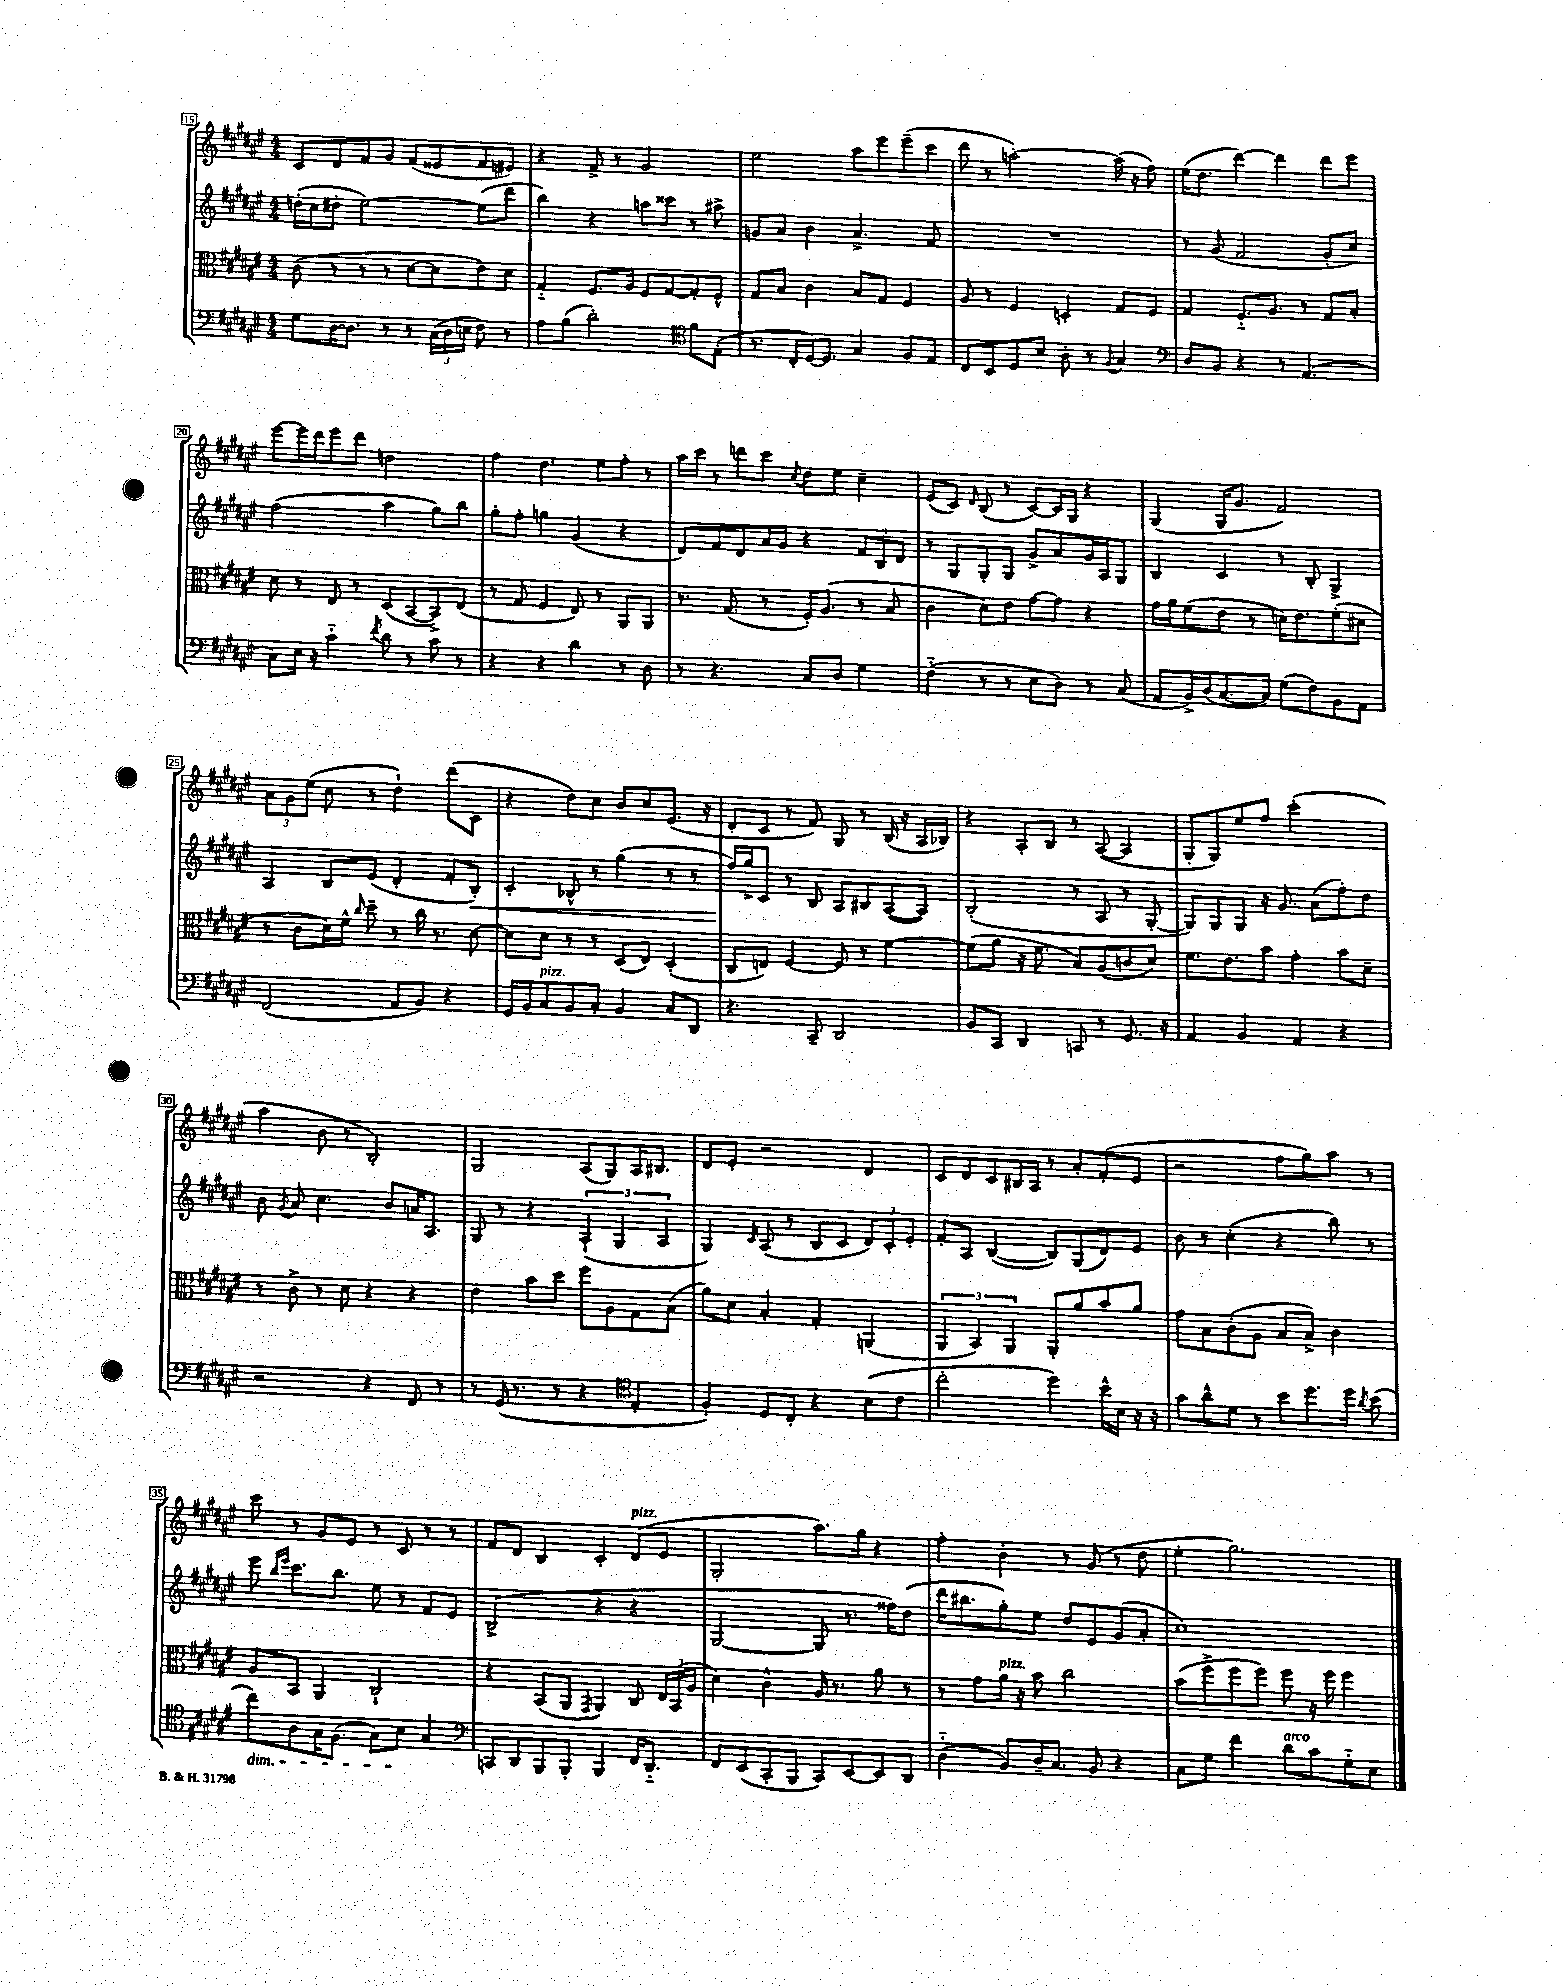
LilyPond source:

<<
\new StaffGroup <<
\new Staff = "s0" {
    \clef treble \key fis \major \numericTimeSignature \time 4/4
    \autoBeamOff cis'8[ dis'8 fis'8 gis'8] fis'8[( eisis'8 fis'8 eis'8]) |
    r4 fis'8-> r8 gis'2 |
    eis''2 ais''8[ eis'''8 eis'''8--( cis'''8] |
    dis'''8 r8 a''2~-.) a''16( r16 fis''8) |
    eis''16[( dis''8.] dis'''4~) dis'''4 dis'''8[ eis'''8] |
    eis'''8[~ eis'''16 dis'''16 eis'''8 dis'''8] d''2 |
    fis''4 dis''4. eis''8[ fis''8]-. r8 |
    ais''16[ cis'''16] r8 d'''8[ cis'''8] \acciaccatura { cis''8 } dis''8[ eis''8] cis''4-- |
    eis'8[( cis'8]) \grace { dis'16 } b8( r8 cis'8[~) cis'16 gis16] r4 |
    gis4( gis16[ gis'8.] fis'2) |
    \tuplet 3/2 { ais'8[ gis'8 eis''8]( } cis''8 r8 dis''4-!) dis'''8[( cis'8] |
    r4 dis''8[) cis''8] b'8[ cis''8 eis'8.]( r16 |
    dis'8[-. cis'8] r8 fis'8) gis8 r8 b16( r16 ais16[ bes16]) |
    r4 ais8[-. b8] r8 ais8~( ais4 |
    gis8[-. gis8) eis''8 fis''8] cis'''2-.( |
    ais''4 b'8 r8 b2-.) |
    gis2 ais8[( gis8) ais16 bis8.] |
    dis'8[ eis'8]-. r2 dis'4 |
    cis'8[ dis'8 cis'8 bis16 ais16] r8 ais'8[-. fis'8-.( eis'8] |
    r2 fis''8[ gis''8) ais''8] r8 |
    cis'''8 r8 gis'8[ eis'8] r8 cis'8 r8 r8 |
    fis'8[ dis'8] b4 cis'4-. dis'8[^\markup { \italic "pizz." }( eis'8] |
    gis2-. ais''8.[) gis''16] r4 |
    fis''4-. b'4-. r8 gis'8( r8 dis''8 |
    eis''4-. gis''2.) \bar "|." |
}
\new Staff = "s1" {
    \clef treble \key fis \major \numericTimeSignature \time 4/4
    \autoBeamOff d''16[-.( cis''16 dis''8]-. eis''2~) eis''8[( dis'''8] |
    b''4) r4 a''8[ cisis'''8] r8 ais''8-> |
    g'8[ ais'8] b'4 ais'4.-> fis'8 |
    R1 |
    r8 gis'8( fis'2 gis'8[-. cis''8]) |
    fis''2( ais''4 gis''8[) b''8] |
    gis''8[-. fis''8]-. g''4 gis'4( r4 |
    dis'8[) fis'8 dis'8 ais'16 gis'16] r4 \tuplet 3/2 { fis'8[ b8 dis'8] } |
    r8 gis8[ gis8-. gis8] gis'8[-> ais'8 gis'16 ais16 gis8] |
    b4 cis'4 r8 b8-. gis4-> |
    ais4 b8[ eis'8]( dis'4-. fis'8[-. b8]-.\<) |
    cis'4-. bes8-^ r8 gis''4( r8 r8 |
    fis''16[\!) gis''16-> cis'8] r8 b8 ais8[ bis8 ais8~( ais8]) |
    b2-.( r8 ais8 r8 gis8~-. |
    gis8[) gis8 gis8] r16 gis'8. ais'8[( fis''8-.) dis''8] |
    b'8 \acciaccatura { gis'8 } ais'8 cis''4. b'8[ a'16 ais8.] |
    gis8 r8 r4 \tuplet 3/2 { ais4-!( gis4 ais4 } |
    gis4) \grace { cis'16 } ais8( r8 b8[ cis'8] \tuplet 3/2 { dis'8[) cis'8-. eis'8]-. } |
    fis'8[-. ais8] b4~( b8[) gis8( dis'8) eis'8] |
    b'8 r8 cis''4-.( r4 b''8) r8 |
    eis'''8 \grace { b''16[ eis'''16] } cis'''8.[ b''8.] eis''8 r8 fis'8[ eis'8] |
    b2->( r4 r4 |
    gis2~ gis8 r8. fisis''16[) dis''8]( |
    dis'''16[ bis''8. gis''8-.) eis''8] dis''8[ eis'8 gis'8( ais'8]-. |
    cis''1) \bar "|." |
}
\new Staff = "s2" {
    \clef alto \key fis \major \numericTimeSignature \time 4/4
    \autoBeamOff cis'8( r8 r8 r8 dis'8[~ dis'8 eis'8) dis'8] |
    gis4-_ fis8.[ ais16] fis8[ gis8~ gis8-. fis8]-^ |
    gis8[ b8] cis'4 b8[ gis8] fis4 |
    ais8 r8 fis4 d4-. gis8[ fis8] |
    gis4 fis8.[-_ ais8.] r8 gis8[ b8]-. |
    dis'8 r8 eis8 r8 dis8[( b,8~ b,8->) eis8]( |
    r8 gis8 fis4 eis8) r8 ais,8[ ais,8] |
    r8. gis8.( r8 fis16[-.) ais8.]( r8 b8 |
    cis'4 dis'8[) eis'8] gis'8[~ gis'8] r4 |
    gis'16[ ais'16 fis'8( eis'8] r8 d'16[) eis'8. fis'8-.( dis'8] |
    r8 cis'8[ dis'16) fis'16]-^ \grace { cis''16 } dis''8-- r8 cis''16 r8. dis'8~ |
    dis'8[ dis'8] r8 r8 dis8[( eis8]) dis4-.( |
    cis8[ e8]) fis4~ fis8 r8 fis'4~ |
    fis'8[( ais'8] r16 fis'8. b8[) ais8( c'8 dis'8]) |
    fis'8.[ eis'8. b'8] gis'4-. b'8[ dis'8]-- |
    r8 cis'8-> r8 dis'8 r4 r4 |
    eis'4 b'8[ dis''8] fis''8[ ais8 gis8 b8]( |
    ais'8[) dis'8] b4-. gis4-. a,4( |
    \tuplet 3/2 { ais,4 b,4) ais,4 } ais,8[-. ais'8 b'8 ais'8] |
    gis'8[ b8 cis'8-.( ais8] b8[ b8]->) cis'4 |
    ais8[ b,8] ais,4 cis2-! |
    r4 b,8[( ais,8] \acciaccatura { gis,8 } ais,4) cis8 \tuplet 3/2 { eis16[ b,16( ais16] } |
    dis'4) cis'4-^ ais16 r8. ais'8 r8 |
    r8 gis'8[ ais'16]^\markup { \italic "pizz." } r16 b'8 cis''2 |
    b'8[( fis''8-> fis''8 fis''8]) fis''8 r16 fis''16 fis''4 \bar "|." |
}
\new Staff = "s3" {
    \clef bass \key fis \major \numericTimeSignature \time 4/4
    \autoBeamOff gis8[ dis16~ dis8.] r8 r8 \tuplet 3/2 { cis16[( dis16 e16] } fis8) r8 |
    ais8[ b8]( dis'2-.) \clef tenor fis'8[ eis8]-.( |
    r8. cis16[-. dis16~) dis8.] gis4 fis8[ eis8] |
    cis8[ b,8 dis8 b8] ais8-. r8 \appoggiatura { fis8 } gis4 |
    \clef bass dis8[ b,8] r4 r8 ais,4.( |
    cis8[) eis16] r16 cis'4-_ \acciaccatura { fis'8 } dis'8 r8 cis'8 r8 |
    r4 r4 dis'4 r8 dis8 |
    r8 r4. cis8[ dis8] gis4 |
    fis4-_( r8 r8 eis8[ dis8]) r8 cis8( |
    ais,8[ b,16->) dis16( cis8.~ cis16]) gis8[( fis8) b,8 ais,8] |
    fis,2( ais,8[ b,8]) r4 |
    gis,16[ b,16 cis8^\markup { \italic "pizz." } b,8 cis8]-. b,4 cis8[ dis,8] |
    r4. cis,8-- dis,2 |
    b,8[ cis,8] dis,4 c,8 r8 gis,8. r16 |
    ais,4 b,4 ais,4 r4 |
    r2 r4 fis,8 r8 |
    r8 gis,16( r8. r8 r4 \clef tenor eis4-. |
    fis4-.) dis8[ cis8]-. r4 b8[( cis'8] |
    cis''2-. dis''4) b'16[-^ b16] r16 r16 |
    gis'8[ ais'8-^ dis'8] r8 b'8[ dis''8. dis''16] \acciaccatura { ais'8 } b'8( |
    cis''8[\dim) ais8 gis16 fis8.]( gis8[) b8]\! gis4 |
    \clef bass c,8[ dis,8 b,,8 b,,8]-. b,,4 fis,16[ dis,8.]-_ |
    fis,8[ eis,8( cis,8-. b,,8] cis,8[) eis,8~ eis,8 dis,8] |
    dis4-_( b,8[) dis16-- cis8.] b,8 r4 |
    cis8[ gis8] fis'4 dis'8[^\markup { \italic "arco" } cis'8 gis8-_ eis8] \bar "|." |
}
>>
>>
\layout { \context { \Score currentBarNumber = #15 \override BarNumber.stencil = #(make-stencil-boxer 0.1 0.3 ly:text-interface::print) } }
